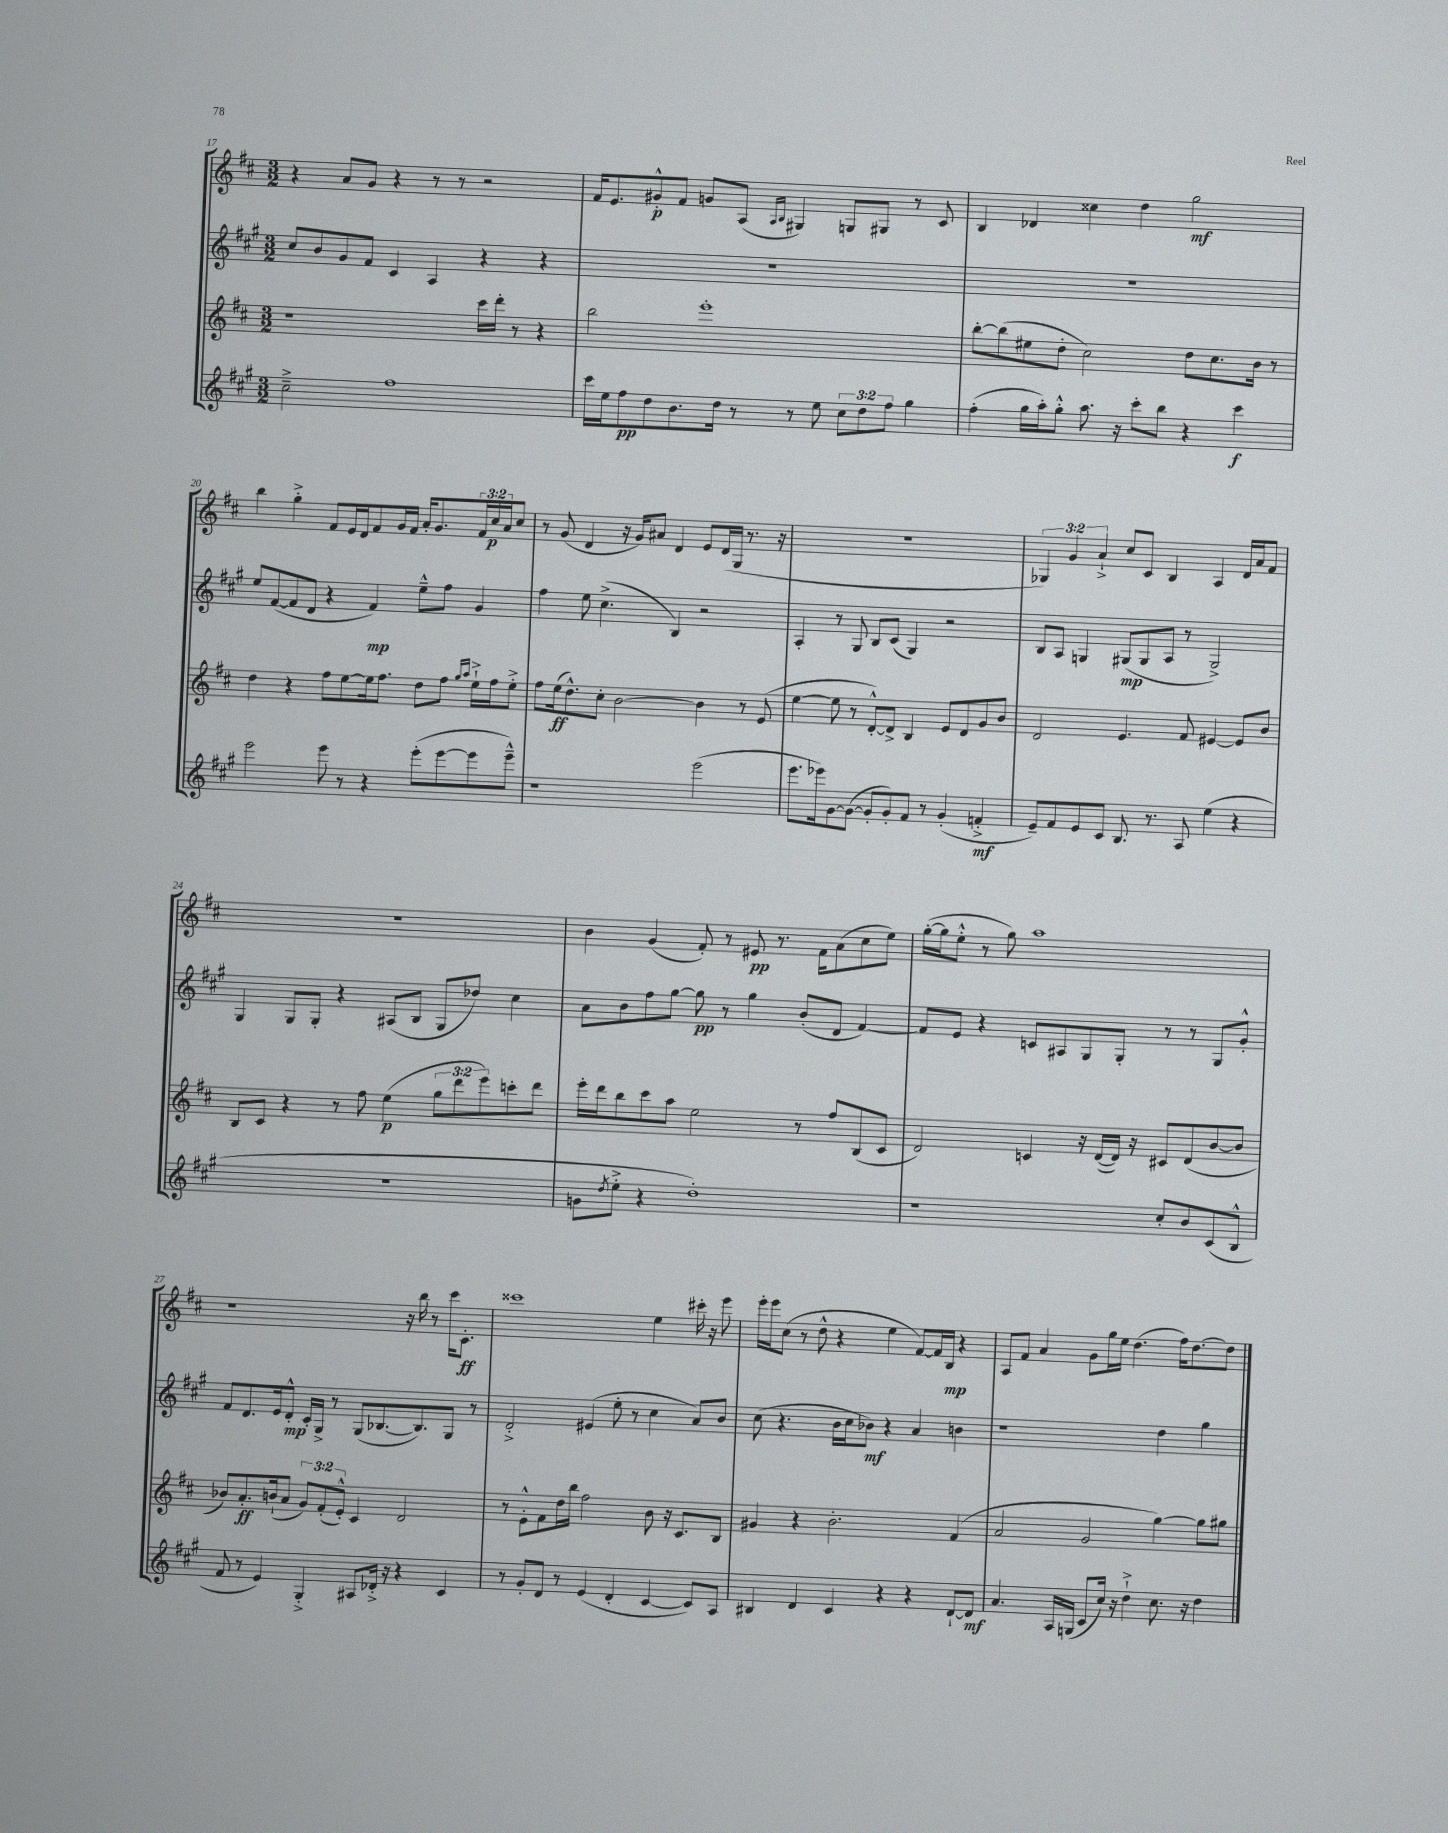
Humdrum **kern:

**kern	**dynam	**kern	**dynam	**kern	**dynam	**kern	**dynam
*part4	*part4	*part3	*part3	*part2	*part2	*part1	*part1
*staff4	*staff4	*staff3	*staff3	*staff2	*staff2	*staff1	*staff1
*clefG2	*	*clefG2	*	*clefG2	*	*clefG2	*
*k[f#c#g#]	*	*k[f#c#]	*	*k[f#c#g#]	*	*k[f#c#]	*
*M3/2	*	*M3/2	*	*M3/2	*	*M3/2	*
=17	=17	=17	=17	=17	=17	=17	=17
2cc#~^\	.	1r	.	8cc#/L	.	4r	.
.	.	.	.	8b/	.	.	.
.	.	.	.	8g#/	.	8a/L	.
.	.	.	.	8f#/J	.	8g/J	.
1ff#	.	.	.	4c#/	.	4r	.
.	.	.	.	4A/	.	8r	.
.	.	.	.	.	.	8r	.
.	.	16ccc#\LL	.	4r	.	2r	.
.	.	16ddd'\JJ	.	.	.	.	.
.	.	8r	.	.	.	.	.
.	.	4r	.	4r	.	.	.
=18	=18	=18	=18	=18	=18	=18	=18
16ccc#\LL	.	2bb\	.	1.r	.	16f#/KL	.
16ee\J	.	.	.	.	.	8.e/	.
8ff#\	pp	.	.	.	.	.	.
8dd\	.	.	.	.	.	8g#X'^^/	p
8.b\	.	.	.	.	.	8f#/J	.
.	.	1eee'	.	.	.	8gn/L	.
16dd\Jk	.	.	.	.	.	.	.
8r	.	.	.	.	.	(8A/J	.
.	.	.	.	.	.	16qqA/LL	.
.	.	.	.	.	.	16qqB/JJ	.
8r	.	.	.	.	.	4G#X/)	.
8ee\	.	.	.	.	.	.	.
12cc#\L	.	.	.	.	.	8Gn/L	.
12dd\	.	.	.	.	.	.	.
.	.	.	.	.	.	8G#X/J	.
12ff#\J	.	.	.	.	.	.	.
4gg#\	.	.	.	.	.	8r	.
.	.	.	.	.	.	8c#/	.
=19	=19	=19	=19	=19	=19	=19	=19
(4ff#'\	.	[8bb'\L	.	1.r	.	4B/	.
.	.	(8bb\]	.	.	.	.	.
16gg#\LL	.	8ee#X\	.	.	.	4d-X/	.
16aa'\J)	.	.	.	.	.	.	.
8gg#'^^\J	.	8dd'\J	.	.	.	.	.
8.aa\	.	2cc#\)	.	.	.	4cc##X\	.
16r	.	.	.	.	.	.	.
8ccc#'\L	.	.	.	.	.	4dd\	.
8bb\J	.	.	.	.	.	.	.
4r	.	8dd\L	.	.	.	2gg\	mf
.	.	8.cc#\	.	.	.	.	.
4ccc#\	f	.	.	.	.	.	.
.	.	16b\Jk	.	.	.	.	.
.	.	8r	.	.	.	.	.
!!LO:LB:g=z
=20	=20	=20	=20	=20	=20	=20	=20
2eee\	.	4dd\	.	8ee/L	.	4bb\	.
.	.	.	.	([8f#/	.	.	.
.	.	4r	.	8f#/]	.	4gg'^\	.
.	.	.	.	8d/J	.	.	.
8eee\	.	8ff#\L	.	4r	.	8f#/L	.
8r	.	[8ee\	.	.	.	16e/L	.
.	.	.	.	.	.	16d/J	.
4r	.	16ee\k]	.	4f#/)	mp	8f#/	.
.	.	8.ff#\J	.	.	.	.	.
.	.	.	.	.	.	16g/L	.
.	.	.	.	.	.	16f#/JJ	.
(8eee'\L	.	8dd\L	.	8ee~^^\L	.	16a'/KL	.
.	.	.	.	.	.	8.g/	.
[8eee\	.	8ff#\J	.	8ff#\J	.	.	.
.	.	16qqgg/LL	.	.	.	.	.
.	.	16qqaa/JJ	.	.	.	.	.
8eee\]	.	16ee`^\LL	.	4g#/	.	24f#/L	.
.	.	.	.	.	.	24cc#/	p
.	.	16ff#\J	.	.	.	.	.
.	.	.	.	.	.	24a/J	.
8eee~^^\J)	.	8ee'^\J	.	.	.	8cc#/J	.
=21	=21	=21	=21	=21	=21	=21	=21
1r	.	8ff#\L	.	4ff#\	.	8r	.
.	.	(16ee\k	ff	.	.	(8g/	.
.	.	8.dd^^\)	.	.	.	.	.
.	.	.	.	8ee\	.	4d/	.
.	.	8cc#'\J	.	(4.cc#^\	.	.	.
.	.	[2b\	.	.	.	16r	.
.	.	.	.	.	.	16g/KL)	.
.	.	.	.	.	.	8a#X/J	.
.	.	.	.	4B/)	.	4d/	.
(2eee\	.	4b\]	.	2r	.	8e/L	.
.	.	.	.	.	.	(16d/L	.
.	.	.	.	.	.	16G/JJ	.
.	.	8r	.	.	.	8.r	.
.	.	(8e/	.	.	.	.	.
.	.	.	.	.	.	16r	.
=22	=22	=22	=22	=22	=22	=22	=22
8.eee\L	.	[4ee\	.	4A'/	.	1.r	.
16eee-X\k)	.	.	.	.	.	.	.
[8g#\	.	8ee\]	.	8r	.	.	.
(8g#\J_	.	8r	.	8G#/	.	.	.
8g#'/L]	.	[8d'^^/L)	.	8B/L	.	.	.
8g#'/)	.	8d^/J]	.	(8c#/J	.	.	.
8f#/J	.	4B/	.	4G#/)	.	.	.
8r	.	.	.	.	.	.	.
(4g#'/	.	8e/L	.	2r	.	.	.
.	.	8d/	.	.	.	.	.
4fn'^/	mf	8g/	.	.	.	.	.
.	.	8b/J	.	.	.	.	.
=23	=23	=23	=23	=23	=23	=23	=23
8e~/L)	.	2d/	.	8B/L	.	6G-X/)	.
8f#/	.	.	.	8A/J	.	.	.
.	.	.	.	.	.	6g/	.
8e/	.	.	.	4Gn/	.	.	.
.	.	.	.	.	.	6a`^/	.
8c#/J	.	.	.	.	.	.	.
8.B/	.	4.e/	.	(8G#X/L	mp	8cc#/L	.
.	.	.	.	8G#/	.	8c#/J	.
8.r	.	.	.	.	.	.	.
.	.	.	.	8A/J	.	4B/	.
8A/	.	8f#/	.	8r	.	.	.
(4ee\	.	[4e#X/	.	2G#^/)	.	4A/	.
4r	.	8e#/L]	.	.	.	16d/LL	.
.	.	.	.	.	.	16a/J	.
.	.	8b/J	.	.	.	8f#/J	.
!!LO:LB:g=z
=24	=24	=24	=24	=24	=24	=24	=24
1.r	.	8B/L	.	4G#/	.	1.r	.
.	.	8c#/J	.	.	.	.	.
.	.	4r	.	8G#/L	.	.	.
.	.	.	.	8G#'/J	.	.	.
.	.	8r	.	4r	.	.	.
.	.	8ff#\	.	.	.	.	.
.	.	(4ee\	p	(8A#X/L	.	.	.
.	.	.	.	8B/J	.	.	.
.	.	12gg\L	.	8G#/L	.	.	.
.	.	12ddd\	.	.	.	.	.
.	.	.	.	8dd-X/J)	.	.	.
.	.	12eee\)	.	.	.	.	.
.	.	8cccn'\	.	4cc#\	.	.	.
.	.	8ddd\J	.	.	.	.	.
=25	=25	=25	=25	=25	=25	=25	=25
8gn\L	.	16eee'\LL	.	8a\L	.	4b\	.
.	.	16ddd\J	.	.	.	.	.
8qdd/	.	.	.	.	.	.	.
8ee'^\J	.	8bb\	.	8b\	.	.	.
4r	.	8ccc#\	.	8ff#\	.	(4g/	.
.	.	8aa\J	.	[8gg#\J	.	.	.
1dd')	.	2ee\	.	8gg#\]	pp	8f#'/)	.
.	.	.	.	8r	.	8r	.
.	.	.	.	4gg#\	.	8e#X/	pp
.	.	.	.	.	.	8.r	.
.	.	8r	.	(8b'/L	.	.	.
.	.	.	.	.	.	16f#\KL	.
.	.	8ff#/L	.	8d/J	.	(8a\	.
.	.	(8B/	.	[4f#/)	.	8cc#\	.
.	.	8c#/J	.	.	.	8ee\J)	.
=26	=26	=26	=26	=26	=26	=26	=26
1r	.	2d/)	.	8f#/L]	.	([16gg'\LL	.
.	.	.	.	.	.	16gg\J]	.
.	.	.	.	8e/J	.	8ee'^^\J	.
.	.	.	.	4r	.	8r	.
.	.	.	.	.	.	8gg\)	.
.	.	4cn/	.	8cn/L	.	1aa	.
.	.	.	.	8A#X/	.	.	.
.	.	16r	.	8G#/	.	.	.
.	.	([16d/LL	.	.	.	.	.
.	.	16d/JJ])	.	8G#'/J	.	.	.
.	.	16r	.	.	.	.	.
8cc#'/L	.	8c#X/L	.	8r	.	.	.
8b/	.	(8d/	.	8r	.	.	.
(8c#/	.	[8b/	.	8G#/L	.	.	.
8B^^/J	.	8b/J]	.	8g#'^^/J	.	.	.
!!LO:LB:g=z
=27	=27	=27	=27	=27	=27	=27	=27
8f#/	.	8b-X/L)	.	8f#/L	.	1r	.
8r	.	8.a'/	ff	8.d/	.	.	.
4e/)	.	.	.	.	.	.	.
.	.	(16bn`/k	.	16e/k	.	.	.
.	.	8a/J	.	8d'^^/J	mp	.	.
4G#'^/	.	12g/L)	.	16c#'/LL	.	.	.
.	.	.	.	16G#^/JJ	.	.	.
.	.	(12f#'/	.	.	.	.	.
.	.	.	.	8r	.	.	.
.	.	12e'^^/J)	.	.	.	.	.
8A#X/L	.	4c#/	.	(8G#/L	.	.	.
16d-X'^/Jk	.	.	.	[8.B-X/	.	.	.
16r	.	.	.	.	.	.	.
4r	.	2d/	.	.	.	16r	.
.	.	.	.	8.B-/])	.	16bb\	.
.	.	.	.	.	.	8r	.
4c#/	.	.	.	8G#/J	.	16ccc#\KL	.
.	.	.	.	.	.	8.c#'\J	ff
.	.	.	.	8r	.	.	.
=28	=28	=28	=28	=28	=28	=28	=28
8r	.	8r	.	2d'^/	.	1ccc##X	.
8g#'/L	.	8e'^^\L	.	.	.	.	.
8d/J	.	8f#\	.	.	.	.	.
8r	.	16dd\L	.	.	.	.	.
.	.	16bb\JJ	.	.	.	.	.
(4e/	.	2ff#\	.	(4e#X/	.	.	.
4d'/	.	.	.	8ee'\	.	.	.
.	.	.	.	8r	.	.	.
[4c#/	.	8b\	.	4cc#\	.	4ee\	.
.	.	16r	.	.	.	.	.
.	.	8.c#/L	.	.	.	.	.
8c#/L])	.	.	.	8a/L)	.	16ccc#X'\	.
.	.	.	.	.	.	16r	.
8A/J	.	8B/J	.	8b/J	.	8eee\	.
=29	=29	=29	=29	=29	=29	=29	=29
4B#X/	.	4g#X/	.	(8cc#\	.	16eee'\LL	.
.	.	.	.	.	.	16eee\J	.
.	.	.	.	4.r	.	(8cc#\J	.
4d/	.	4r	.	.	.	8r	.
.	.	.	.	.	.	8dd^^\	.
4c#/	.	2.b'\	.	16b\LL	.	4r	.
.	.	.	.	16cc#\J	.	.	.
.	.	.	.	8b-X\J)	mf	.	.
4r	.	.	.	4r	.	4ee\	.
4r	.	.	.	4a/	.	[8f#/L)	.
.	.	.	.	.	.	16f#/L]	.
.	.	.	.	.	.	16B/JJ	mp
[8d`/L	.	(4f#/	.	4bn\	.	4r	.
8d/J]	mf	.	.	.	.	.	.
=30	=30	=30	=30	=30	=30	=30	=30
4.a/	.	2a/	.	1r	.	8A/L	.
.	.	.	.	.	.	8f#/J	.
.	.	.	.	.	.	4a/	.
16A/LL	.	.	.	.	.	.	.
(16Gn/JJ	.	.	.	.	.	.	.
8c#/L	.	2g/	.	.	.	8g\L	.
16cc#/Jk)	.	.	.	.	.	16gg\L	.
16r	.	.	.	.	.	16ee\JJ	.
4dd`^\	.	.	.	.	.	(4.dd\	.
8.cc#\	.	[4gg\)	.	4dd\	.	.	.
.	.	.	.	.	.	16ff#\KL)	.
16r	.	.	.	.	.	[8.dd\	.
4dd\	.	8gg\L]	.	4gg#\	.	.	.
.	.	8gg#X\J	.	.	.	8dd\J]	.
==	==	==	==	==	==	==	==
*-	*-	*-	*-	*-	*-	*-	*-
